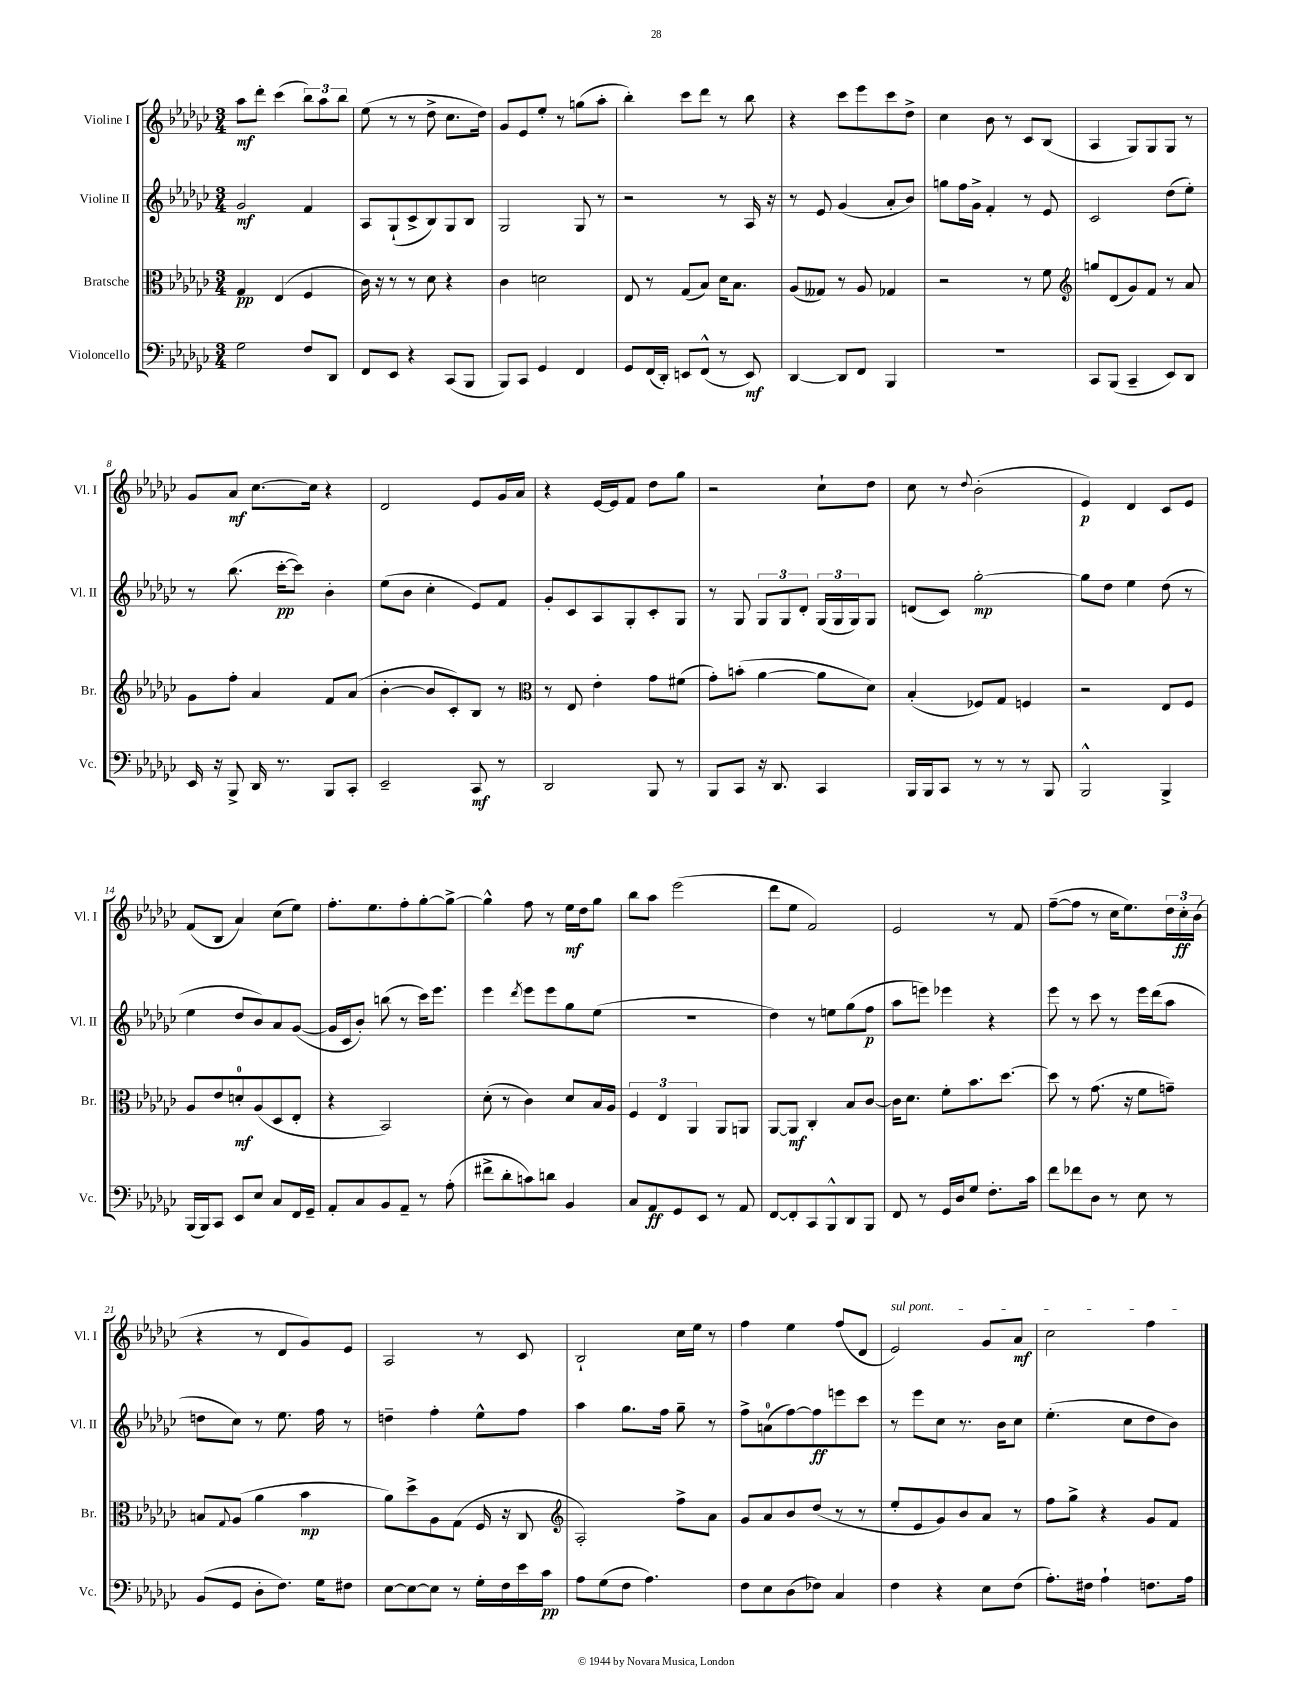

**kern	**kern	**kern	**kern
*staff4	*staff3	*staff2	*staff1
*clefF4	*clefC3	*clefG2	*clefG2
*k[b-e-a-d-g-c-]	*k[b-e-a-d-g-c-]	*k[b-e-a-d-g-c-]	*k[b-e-a-d-g-c-]
*M3/4	*M3/4	*M3/4	*M3/4
2G-	4G-	2g-	8aa-
.	.	.	8ddd-'
.	(4E-	.	(4ccc-
8F	4F	4f	12bb-)
.	.	.	12aa-
8DD-	.	.	.
.	.	.	12bb-
=	=	=	=
8FF	16c-)	8A-	(8ee-
.	16r	.	.
8EE-	8r	(8G-`	8r
4r	8r	8c-^	8r
.	8d-	8B-)	8dd-^
(8CC-	4r	8G-	8.cc-
8BBB-	.	8B-	.
.	.	.	16dd-)
=	=	=	=
8BBB-)	4c-	2G-	8g-
8CC-	.	.	8e-
4GG-	2d	.	8ee-'
.	.	.	8r
4FF	.	8G-	(8gg
.	.	8r	8aa-'
=	=	=	=
8GG-	8E-	2r	4bb-')
(16FF	8r	.	.
16DD-')	.	.	.
8EE	(8G-	.	8ccc-
(8FF^^	8B-)	.	8ddd-
8r	16d-	8r	8r
.	8.B-	.	.
8EE)	.	16A-	8bb-
.	.	16r	.
=	=	=	=
[4DD-	(8A-	8r	4r
.	8G--)	8e-	.
8DD-]	8r	(4g-	8ccc-
8FF	8A-	.	8eee-
4BBB-	4G-	8a-'	8ccc-
.	.	8b-)	8dd-^
=	=	=	=
2.r	2r	8gg	4cc-
.	.	16ff	.
.	.	16g-^	.
.	.	4f'	8b-
.	.	.	8r
.	8r	8r	8c-
.	8f	8e-	(8B-
=	=	=	=
*	*clefG2	*	*
8CC-	8gg	2c-	4A-
(8BBB-	(8d-	.	.
4CC-~	8g-)	.	8G-)
.	8f	.	8G-
8EE-)	8r	(8dd-	8G-
8DD-	8a-	8ee-')	8r
=	=	=	=
16EE-	8g-	8r	8g-
16r	.	.	.
8BBB-^	8ff'	(8.bb-	8a-
16DD-	4a-	.	[8.cc-
8.r	.	[16ccc-'	.
.	.	8ccc-])	.
.	.	.	16cc-]
8BBB-	8f	4b-'	4r
8CC-'	(8a-	.	.
=	=	=	=
2EE-~	[4b-'	(8ee-	2d-
.	.	8b-	.
.	8b-]	4cc-'	.
.	8c-')	.	.
8CC-	8B-	8e-)	8e-
8r	8r	8f	16g-
.	.	.	16a-
=	=	=	=
*	*clefC3	*	*
2DD-	8r	8g-'	4r
.	8E-	8c-	.
.	4e-'	8A-	[16e-
.	.	.	16e-]
.	.	8G-'	8f
8BBB-	8g-	8c-'	8dd-
8r	(8f#	8G-	8gg-
=	=	=	=
8BBB-	8g-')	8r	2r
8CC-	(8b'	8G-	.
16r	[4a-	12G-	.
8.DD-	.	.	.
.	.	12G-	.
.	.	12d-'	.
4CC-	8a-]	(24G-	8cc-`
.	.	24G-	.
.	.	24G-)	.
.	8d-)	8G-	8dd-
=	=	=	=
16BBB-	(4B-'	(8d	8cc-
16BBB-	.	.	.
8CC-	.	8c-)	8r
.	.	.	8qqdd-
8r	8F-)	[2gg-'	(2b-'
8r	8G-	.	.
8r	4F	.	.
8BBB-	.	.	.
=	=	=	=
2BBB-^^	2r	8gg-]	4e-)
.	.	8dd-	.
.	.	4ee-	4d-
4BBB-^	8E-	(8dd-	8c-
.	8F	8r	8e-
=	=	=	=
(16BBB-	8A-	4ee-	(8f
16BBB-)	.	.	.
8CC-	8e-	.	8B-
8EE-	8d'	8dd-	4a-)
8E-	(8A-	8b-)	.
8C-	8D-	8a-	(8cc-
16FF	8E-'	([8g-	8ee-)
16GG-~	.	.	.
=	=	=	=
8AA-'	4r	16g-]	8.ff'
.	.	16c-	.
8C-	.	8b-')	.
.	.	.	8.ee-
8BB-	2BB-)	(8bb	.
8AA-~	.	8r	8ff'
8r	.	16ccc-)	[8gg-'
.	.	8.eee-	.
(8A-'	.	.	8gg-^_
=	=	=	=
8f#^	(8d-'	4eee-	4gg-^^]
8d-'	8r	.	.
.	.	8qddd-	.
8c)	4c-)	8eee-	8ff
8d	.	8eee-	8r
4BB-	8d-	8gg-	16ee-
.	.	.	16dd-
.	16B-	(8ee-	8gg-
.	16A-	.	.
=	=	=	=
8C-	6F	2.r	8bb-
8AA-	.	.	8aa-
.	6E-	.	.
8GG-	.	.	(2eee-
.	6AA-	.	.
8EE-	.	.	.
8r	8AA-	.	.
8AA-	8AA	.	.
=	=	=	=
[8FF	[8AA-	4dd-)	8ddd-
8FF']	8AA-]	.	8ee-
8CC-	4C-'	8r	2f)
8BBB-^^	.	8ee	.
8DD-	8B-	(8gg-	.
8BBB-	[8c-	8ff	.
=	=	=	=
8FF	16c-]	8aa-	2e-
.	8.d-	.	.
8r	.	8eee)	.
16GG-	8f'	4eee-	.
16D-	.	.	.
8G-	8.b-	.	.
8.F'	.	4r	8r
.	[8.dd-	.	.
.	.	.	8f
16c-	.	.	.
=	=	=	=
8f	8dd-]	8eee-	([8ff~
8f-	8r	8r	8ff]
8D-	(8.g-	8ccc-	8r
8r	.	8r	16cc-
.	16r	.	8.ee-)
8E-	8f	16eee-	.
.	.	(16ddd-	.
8r	8g~)	8aa-	24dd-
.	.	.	24cc-'
.	.	.	(24b-
=	=	=	=
(8BB-	8B	8dd	4r
.	8qqG-	.	.
8GG-	(8A-	8cc-)	.
8D-'	4a-	8r	8r
8.F)	.	8.ee-	8d-
.	4b-	.	8g-)
16G-	.	16ff	.
8F#	.	8r	8e-
=	=	=	=
[8E-	8a-)	4dd~	2A-
8E-_	8dd-^	.	.
8E-]	8A-	4ff'	.
8r	(8G-	.	.
16G-'	16F	8ee-^^	8r
16F	16r	.	.
16e-	8C-	8ff	8c-
16c-	.	.	.
=	=	=	=
*	*clefG2	*	*
8A-	2A-')	4aa-	2B-`
(8G-	.	.	.
8F	.	8.gg-	.
4.A-)	.	.	.
.	.	16ff	.
.	8ff^	8gg-~	16cc-
.	.	.	16ee-
.	8a-	8r	8r
=	=	=	=
8F	8g-	8ff^	4ff
8E-	8a-	(8a	.
(8D-	8b-	[8ff)	4ee-
8F-)	(8dd-	8ff]	.
4C-	8r	8eee	(8ff
.	8r	8ccc-	8d-
=	=	=	=
4F	8ee-'	8r	2e-)
.	8e-	8eee-	.
4r	8g-)	8cc-	.
.	8b-	8.r	.
8E-	8a-	.	8g-
.	.	16b-	.
(8F	8r	8cc-	8a-
=	=	=	=
8.A-')	8ff	(4.ee-'	2cc-
.	8gg-^	.	.
16F#	.	.	.
4A-`	4r	.	.
.	.	8cc-	.
8.F	8g-	8dd-	4ff
.	8f	8b-)	.
16A-	.	.	.
==	==	==	==
*-	*-	*-	*-
